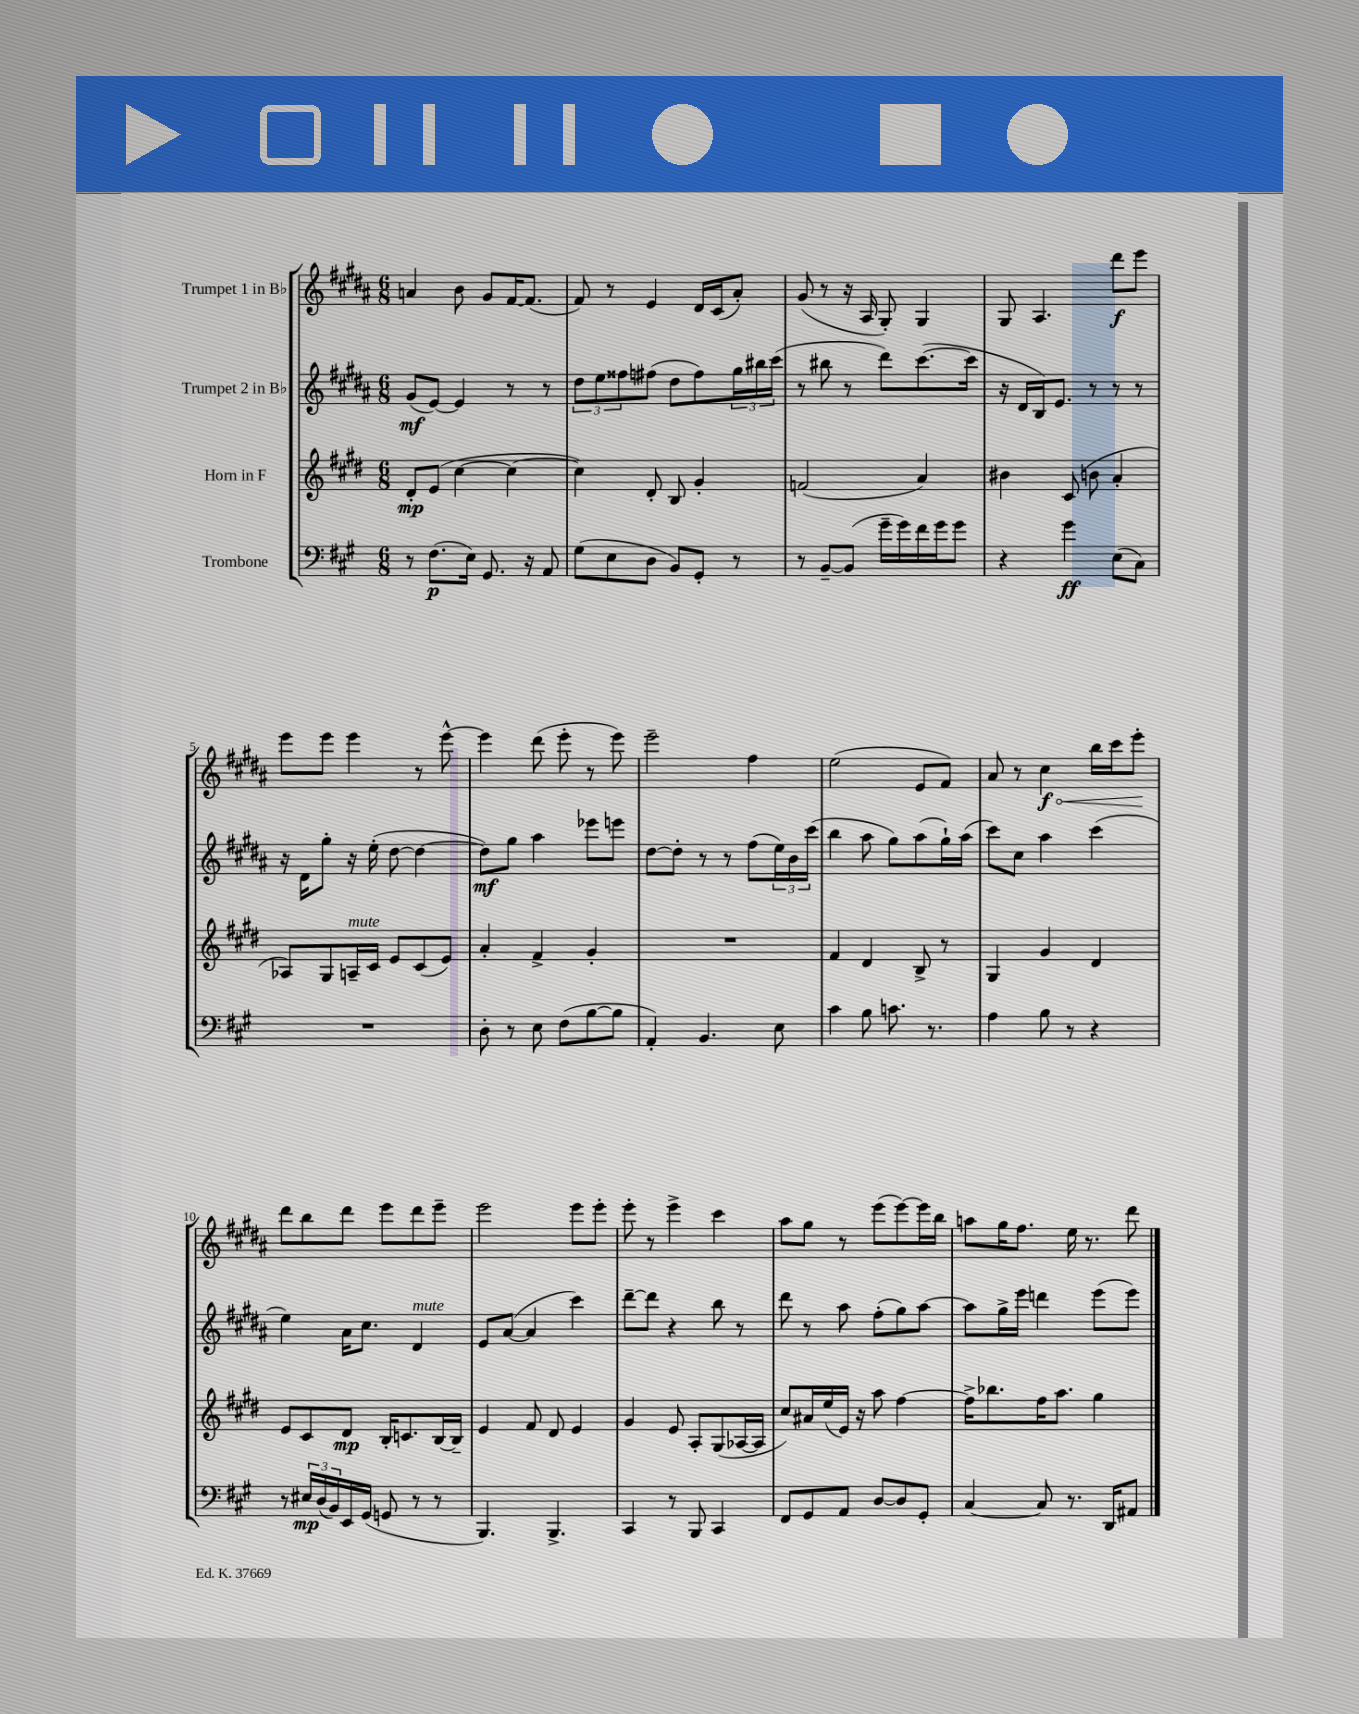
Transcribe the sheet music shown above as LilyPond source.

<<
\new StaffGroup <<
\new Staff = "s0" \with { instrumentName = "Trumpet 1 in Bb" } {
    \clef treble \key b \major \numericTimeSignature \time 6/8
    a'4 b'8 gis'8 fis'16~ fis'8.( |
    fis'8) r8 e'4 dis'16 cis'16( ais'8-.) |
    gis'8( r8 r16 ais16 gis8-.) gis4 |
    gis8 ais4. dis'''8\f e'''8 |
    e'''8 e'''8 e'''4 r8 e'''8~-^ |
    e'''4 dis'''8( e'''8-. r8 e'''8) |
    e'''2-- fis''4 |
    e''2( e'8 fis'8) |
    ais'8 r8 \once \override Hairpin.circled-tip = ##t cis''4\f\< b''16 cis'''16 e'''8-.\! |
    dis'''8 b''8 dis'''8 e'''8 dis'''8 e'''8-- |
    e'''2 e'''8 e'''8-. |
    e'''8-. r8 e'''4-> cis'''4 |
    ais''8 gis''8 r8 e'''8( e'''8~) e'''16 b''16 |
    a''8 gis''16 fis''8. e''16 r8. dis'''8 \bar "|." |
}
\new Staff = "s1" \with { instrumentName = "Trumpet 2 in Bb" } {
    \clef treble \key b \major \numericTimeSignature \time 6/8
    gis'8\mf( e'8~) e'4 r8 r8 |
    \tuplet 3/2 { dis''8 e''8 fisis''8 } fis''8( dis''8 fis''8) \tuplet 3/2 { gis''16 bis''16 cis'''16( } |
    r8 bis''8 r8 dis'''8) cis'''8.~( cis'''16 |
    r16 dis'16 b16) e'8. r8 r8 r8 |
    r16 dis'16 gis''8-. r16 e''16-.( dis''8~ dis''4~ |
    dis''8\mf) gis''8 ais''4 ees'''8 e'''8 |
    dis''8~ dis''8-. r8 r8 fis''8( \tuplet 3/2 { e''16) b'16 cis'''16( } |
    b''4 ais''8 gis''8) ais''8( gis''16-!) ais''16( |
    cis'''8) cis''8 ais''4 cis'''4( |
    e''4) ais'16 cis''8. dis'4^\markup { \italic "mute" } |
    e'8 ais'8~( ais'4 cis'''4) |
    dis'''8~-- dis'''8 r4 b''8 r8 |
    dis'''8 r8 ais''8 fis''8-.( gis''8) ais''8~ |
    ais''8 gis''16-> e'''16 d'''4 e'''8( e'''8) \bar "|." |
}
\new Staff = "s2" \with { instrumentName = "Horn in F" } {
    \clef treble \key e \major \numericTimeSignature \time 6/8
    dis'8-.\mp e'8( cis''4~ cis''4~ |
    cis''4) dis'8-. b8 gis'4-. |
    f'2( a'4) |
    bis'4 cis'8( b'8 a'4-. |
    aes8) gis8 a16--^\markup { \italic "mute" } cis'16 e'8 cis'8( e'8) |
    a'4-. fis'4-> gis'4-. |
    R2. |
    fis'4 dis'4 b8-> r8 |
    gis4 gis'4 dis'4 |
    e'8 cis'8 dis'8\mp b16-. c'8. b16~ b16-- |
    e'4 fis'8 dis'8 e'4 |
    gis'4 e'8 a8-. gis8( aes16~ aes16 |
    cis''8) ais'16 e''16( e'16) r16 a''8 fis''4~ |
    fis''16-> bes''8. fis''16 a''8. gis''4 \bar "|." |
}
\new Staff = "s3" \with { instrumentName = "Trombone" } {
    \clef bass \key a \major \numericTimeSignature \time 6/8
    r8 fis8.\p( e16) gis,8. r16 a,8 |
    gis8( e8 d8 b,8) gis,8-. r8 |
    r8 b,8~-- b,8( gis'16-- gis'16) fis'16 gis'16 gis'8 |
    r4 gis'4\ff e8( cis8) |
    R2. |
    d8-. r8 e8 fis8( b8~ b8 |
    a,4-.) b,4. e8 |
    cis'4 b8 c'8. r8. |
    a4 b8 r8 r4 |
    r8 \tuplet 3/2 { eis16\mp d16( b,16) } e,16 gis,16( g,8 r8 r8 |
    b,,4.) b,,4.-> |
    cis,4 r8 b,,8 cis,4 |
    fis,8 gis,8 a,8 d8~ d8 gis,8-. |
    cis4~ cis8 r8. d,16 ais,8 \bar "|." |
}
>>
>>
